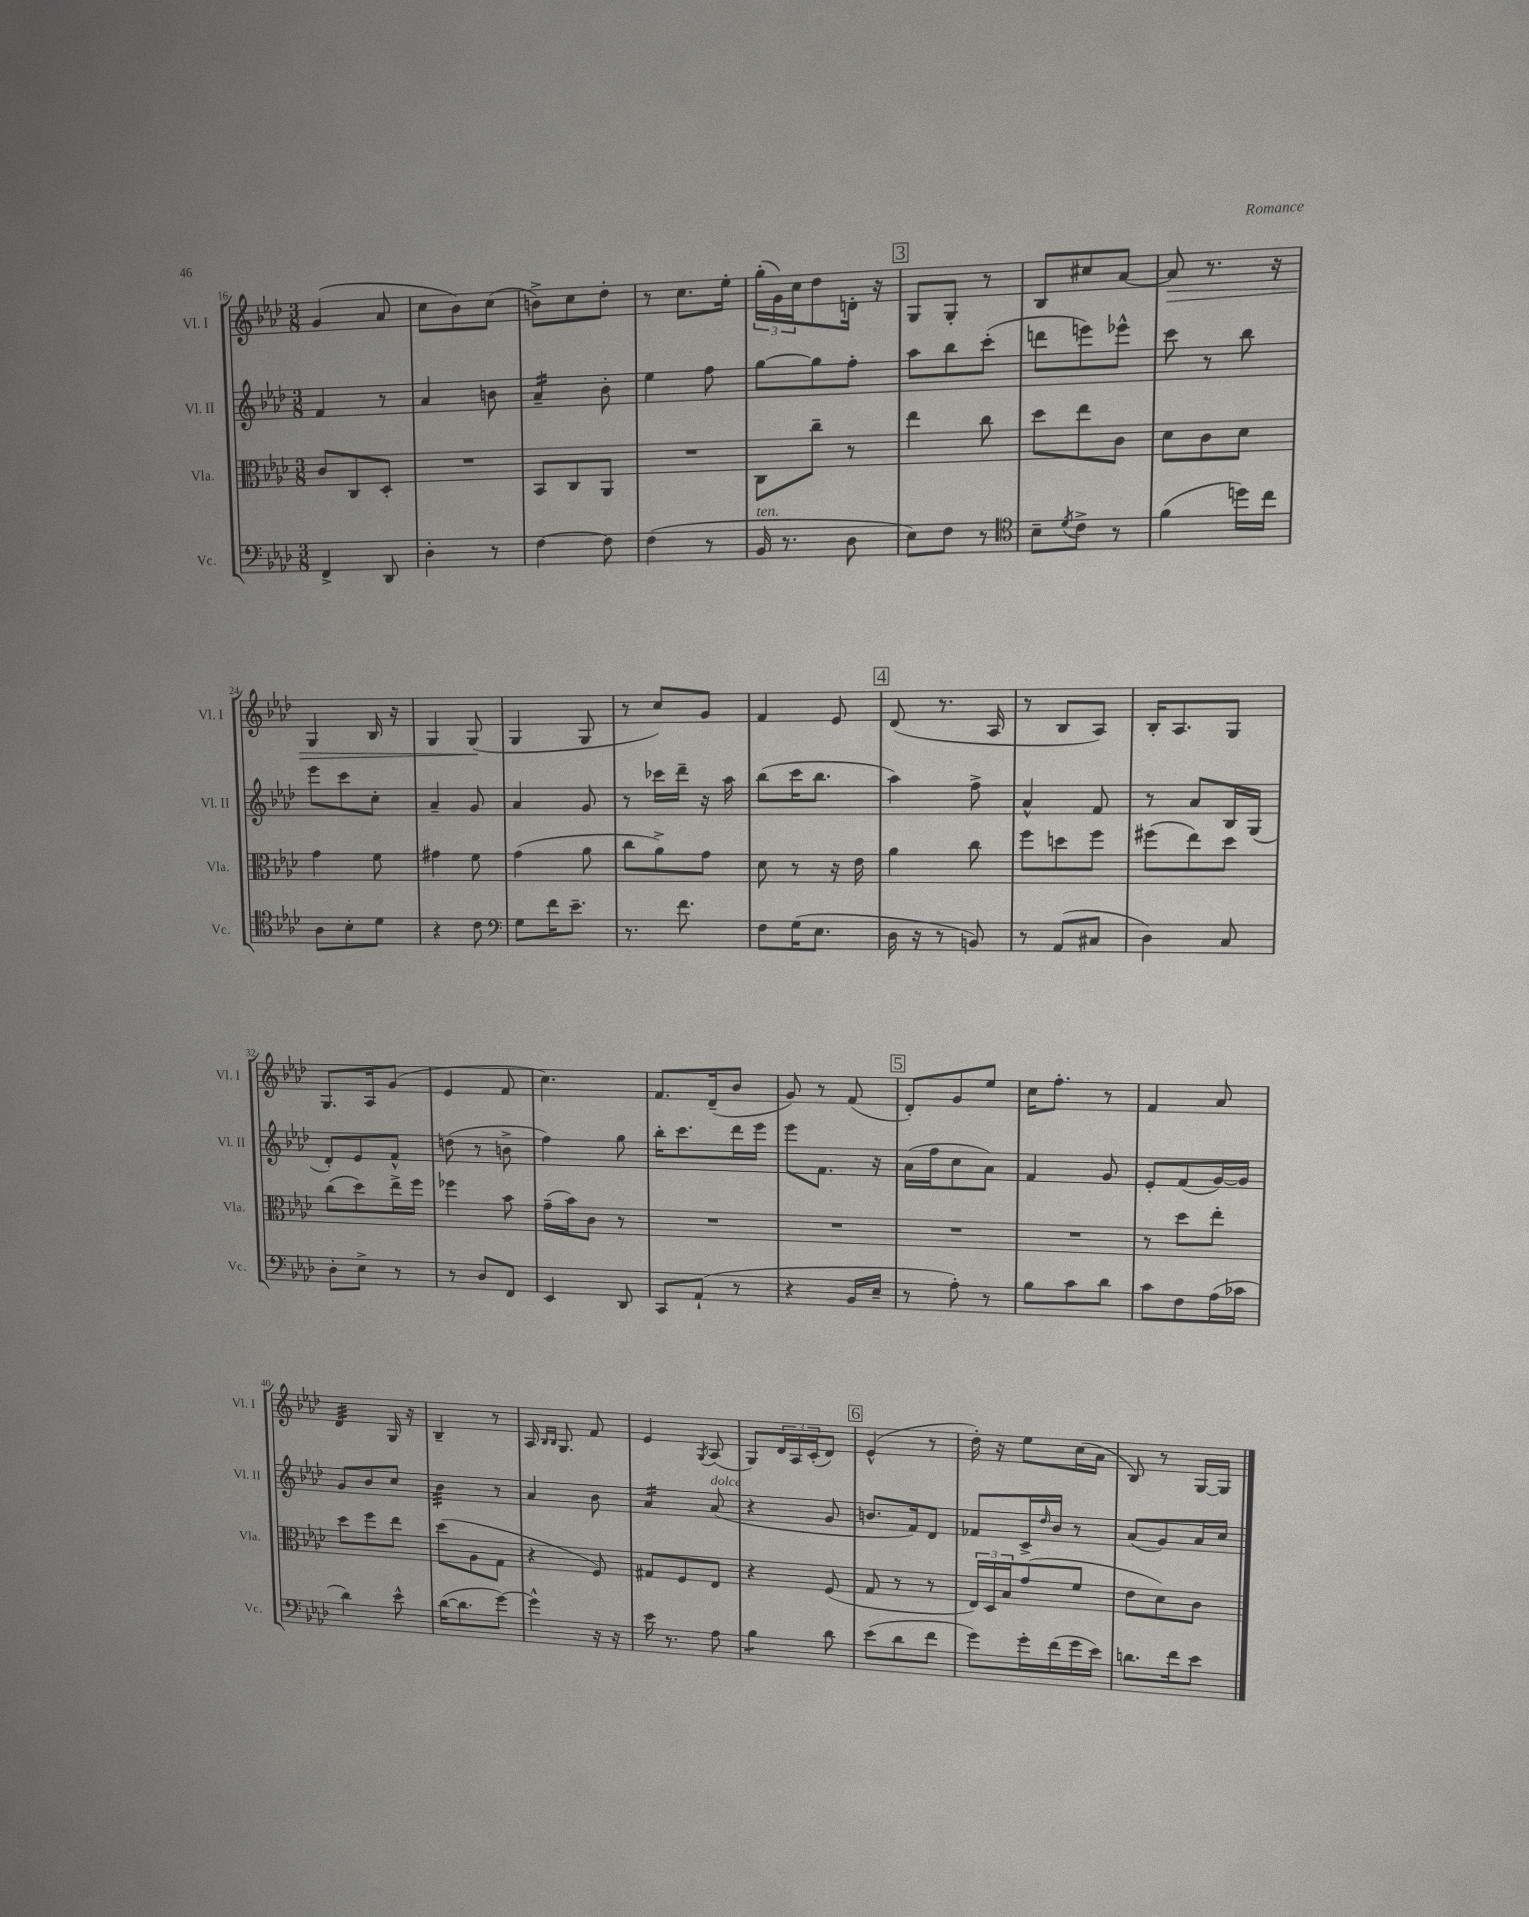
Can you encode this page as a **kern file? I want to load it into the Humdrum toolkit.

**kern	**kern	**kern	**kern
*staff4	*staff3	*staff2	*staff1
*clefF4	*clefC3	*clefG2	*clefG2
*k[b-e-a-d-]	*k[b-e-a-d-]	*k[b-e-a-d-]	*k[b-e-a-d-]
*M3/8	*M3/8	*M3/8	*M3/8
4FF^	8c	4f	(4g
.	8C	.	.
8DD-	8D-'	8r	8a-
=	=	=	=
4D-'	4.r	4a-	8cc
.	.	.	8b-)
8r	.	8b	(8cc
=	=	=	=
[4F	8BB-	4a-~	8b^)
.	8C	.	8cc
8F]	8AA-	8b-'	8dd-'
=	=	=	=
(4F	4.r	4ee-	8r
.	.	.	8.cc
8r	.	8ff	.
.	.	.	16ee-'
=	=	=	=
16BB-	8C	[8gg	(24gg'
.	.	.	24g)
8.r	.	.	.
.	.	.	24cc
.	8cc~	8gg]	8dd-
8D-	8r	8ff'	16d'
.	.	.	16r
=	=	=	=
8E-)	4ee-	8aa-	8G
8F	.	8bb-	8G'
8r	8cc	(8ccc'	8r
=	=	=	=
*clefC4	*	*	*
8B-~	8dd-	8ddd	8B-
8qd-	.	.	.
8c^	8ee-	8eee)	8cc#
8r	8c	8eee-^^	[8a-
=	=	=	=
(4f	8d-	8ccc	8a-]
.	8c	8r	8.r
16dd)	8d-	8bb-	.
16cc	.	.	16r
=	=	=	=
8A-	4g	8eee-	4G
8B-'	.	8ccc	.
8d-	8f	8cc'	16B-
.	.	.	16r
=	=	=	=
4r	4g#	4a-~	4G
8c	8f	8g	(8G
=	=	=	=
*clefF4	*	*	*
8G	(4g	4a-	4G
16f	.	.	.
8.e-~	.	.	.
.	8a-	8g	8G
=	=	=	=
8.r	8cc	8r	8r
.	8a-^)	16ccc-	8cc)
8.f	.	16ddd-~	.
.	8g	16r	8g
.	.	16aa-	.
=	=	=	=
8F	8d-	(8bb-	4f
(16G	8r	16ccc	.
8.E-	.	8.bb-	.
.	16r	.	8e-
.	16e-	.	.
=	=	=	=
16D-	4a-	4aa-)	(8d-
16r	.	.	.
8r	.	.	8.r
8BB)	8cc	8ff^	.
.	.	.	16A-
=	=	=	=
8r	8ff	4a-^^	8r
(8AA-	8dd	.	8B-
8C#	8ff	8f	8A-)
=	=	=	=
4D-)	(8ff#	8r	16B-'
.	.	.	8.A-
.	8ee-)	8a-	.
8C	8dd-	16B-	8G
.	.	(16G	.
=	=	=	=
8D-'	(8cc	8d-')	8.G
8E-^	8dd-)	8e-	.
.	.	.	16A-
8r	16ee-^	8f^^	(8g
.	16ff	.	.
=	=	=	=
8r	4ff-	(8dd	4e-
8D-	.	8r	.
8FF	8b-	8b^	8f
=	=	=	=
4EE-	(16g~	4ff)	4.cc)
.	16b-)	.	.
.	8c	.	.
8DD-	8r	8gg	.
=	=	=	=
8CC	4.r	16bb-'	8.f
.	.	8.ccc	.
(8AA-`	.	.	.
.	.	.	(16d-~
8r	.	16ddd-	8b-
.	.	16eee-	.
=	=	=	=
4r	4.r	8eee-	8g)
.	.	8.f	8r
16BB-	.	.	(8f
16E-~	.	16r	.
=	=	=	=
8r	4.r	(16a-	8d-')
.	.	16ff	.
8A-')	.	8cc	8g
8r	.	8a-)	8ee-
=	=	=	=
8B-	4.r	4f	16cc
.	.	.	8.ff'
8c	.	.	.
8d-	.	8g	8r
=	=	=	=
8c	8r	8e-'	4f
8F	8dd-	(8f	.
(16A-	8ee-'	[16g)	8a-
16c-	.	16g]	.
=	=	=	=
4d-)	8dd-	8g	4d-
.	8ff	8b-	.
8e-^^	8ee-	8cc	16G
.	.	.	16r
=	=	=	=
([16d-	(8dd-	4b-	4B-~
8.d-]	.	.	.
.	8A-	.	.
[8g)	8G	8r	8r
=	=	=	=
4g^^]	4r	4a-	16A-
.	.	.	16qqB-
.	.	.	16qqB-
.	.	.	8.G
16r	8F)	8b-	8f
16r	.	.	.
=	=	=	=
16e-	8G#	4a-	4e-
8.r	.	.	.
.	8F	.	.
.	.	.	8qG
8A-	8E-	(8a-	(8A-
=	=	=	=
4B-	4r	4r	8G)
.	.	.	24d-
.	.	.	24A-
.	.	.	(24c'
8d-	(8F	8g	8d-)
=	=	=	=
(8e-	8G	8.b	(4e-^^
8d-	8r	.	.
.	.	16f)	.
8f	8r	8d-	8r
=	=	=	=
8g)	24E-)	8f-	16dd-')
.	24D-	.	.
.	.	.	16r
.	24B-	.	.
16g'	(8g	16c^	8ee-
.	.	16qqdd-	.
(16f	.	16b-	.
16g	8f	8r	(16cc
16e-)	.	.	16a-
=	=	=	=
8.d	8e-	(8a-	8B-)
.	8d-)	8g)	8r
16f	.	.	.
8e-	8c	16a-	[16G
.	.	16cc	16G]
==	==	==	==
*-	*-	*-	*-
